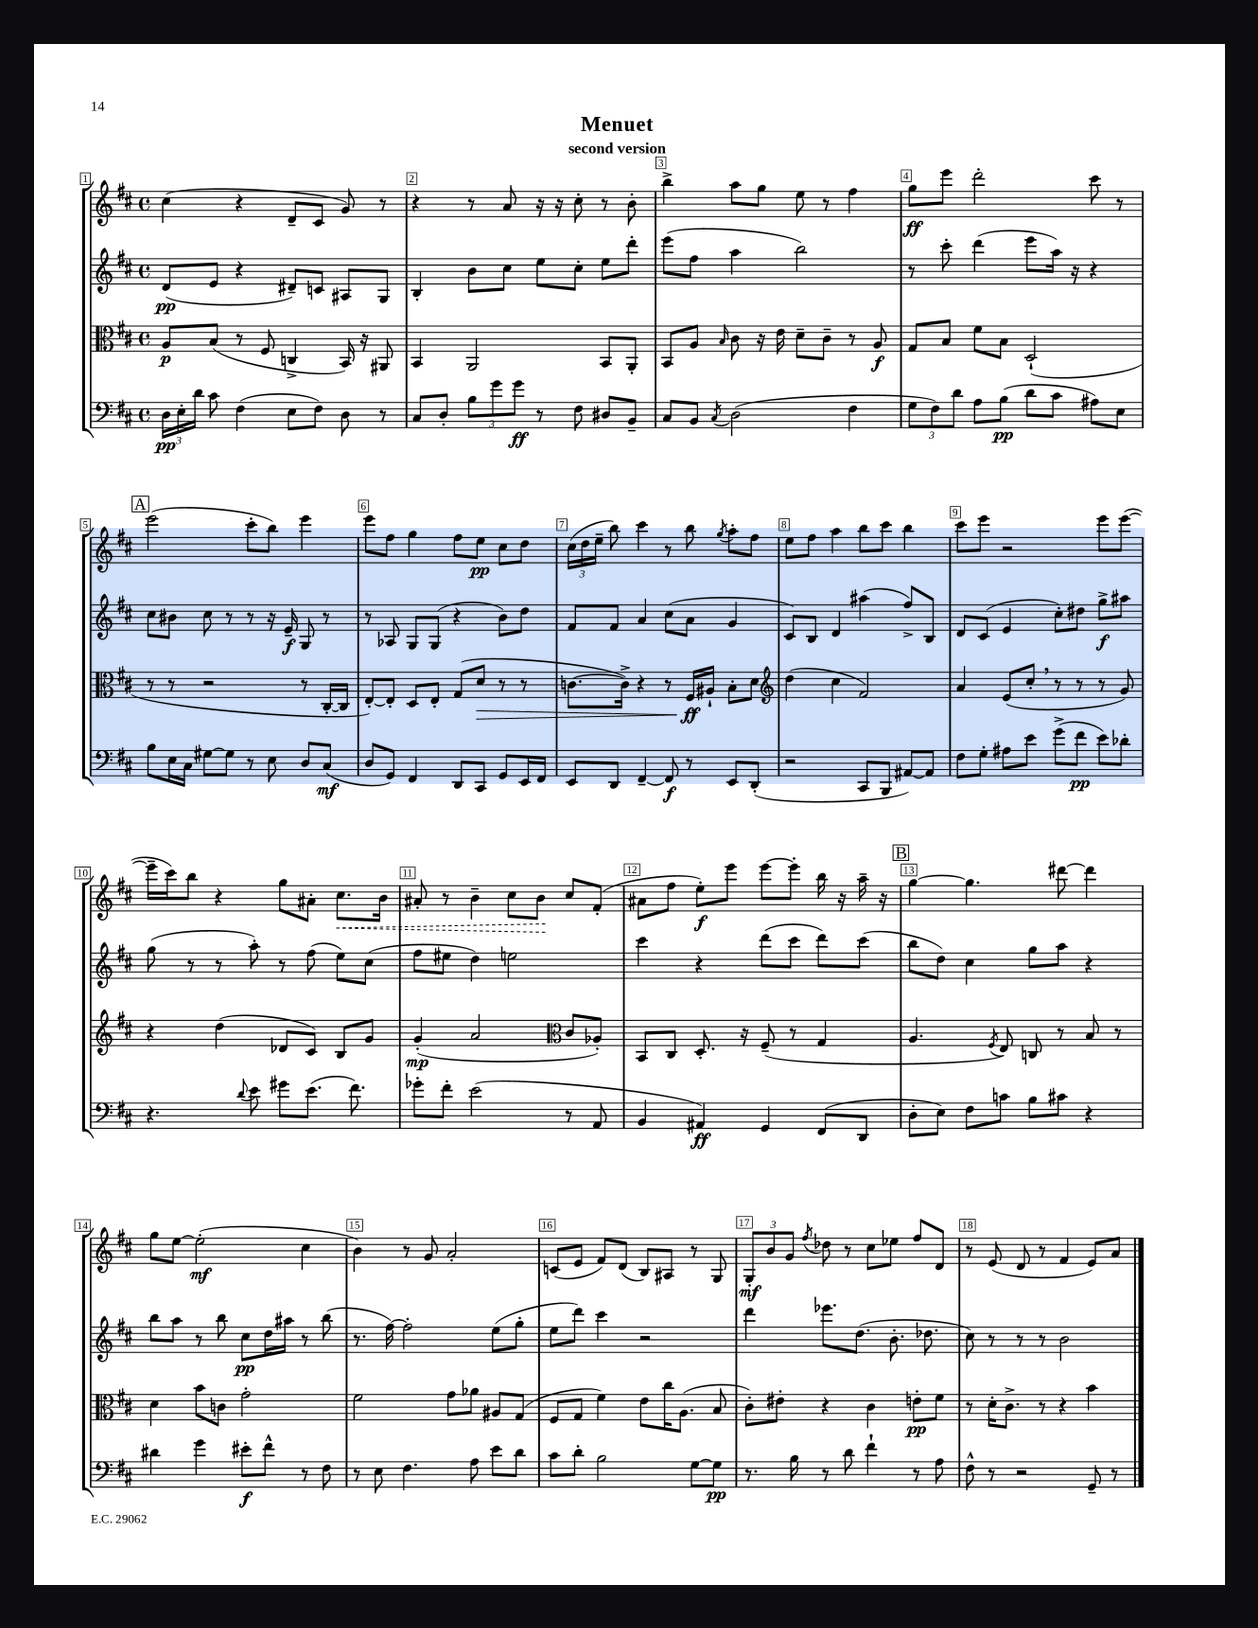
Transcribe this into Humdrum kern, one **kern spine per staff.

**kern	**kern	**kern	**kern
*staff4	*staff3	*staff2	*staff1
*clefF4	*clefC3	*clefG2	*clefG2
*k[f#c#]	*k[f#c#]	*k[f#c#]	*k[f#c#]
*M4/4	*M4/4	*M4/4	*M4/4
*met(c)	*met(c)	*met(c)	*met(c)
24D\LL	8A/L	(8d/L	(4cc#\
24E'\	.	.	.
24d\JJ	.	.	.
8c#\	(8B/J	8e/J	.
(4F#\	8r	4r	4r
.	8F#/	.	.
8E\L	4C^/	8d#~/L)	8d~/L
8F#\J)	.	8c/J	8c#/J
8D\	16BB/)	8A#/L	8g/)
.	16r	.	.
8r	8AA#/	8G/J	8r
=	=	=	=
8C#/L	4BB/	4B'/	4r
8D'/J	.	.	.
12B\L	2AA/	8b\L	8r
12g\	.	.	.
.	.	8cc#\J	8a/
12g\J	.	.	.
8r	.	8ee\L	16r
.	.	.	16r
8F#\	.	8cc#'\J	8cc#'\
8D#/L	8BB/L	8ee\L	8r
8BB~/J	8AA'/J	8ddd'\J	8b'\
=	=	=	=
8C#/L	8BB/L	(8eee\L	4bb^\
8BB/J	8A/J	8ff#\J	.
8qC#/	16qqB/	.	.
(2D\	8c#\	4aa\	8aa\L
.	16r	.	8gg\J
.	16e\	.	.
.	8d~\L	2bb\)	8ee\
.	8c#~\J	.	8r
4F#\	8r	.	4ff#\
.	8A/	.	.
=	=	=	=
12G\L	8G/L	8r	8gg\L
12F#\)	.	.	.
.	8B/J	8ccc#'\	8eee\J
12d\J	.	.	.
8A\L	8f#\L	(4ddd\	2ddd'\
(8B\J	8B\J	.	.
8d\L	(2D`/	8eee\L	.
8c#\J	.	16aa\Jk)	.
.	.	16r	.
8A#\L)	.	4r	8ccc#\
8E\J	.	.	8r
=	=	=	=
8B\L	8r	8cc#\L	(2eee\
16E\L	8r	8b#\J	.
16C#\JJ	.	.	.
[8G#\L	2r	8cc#\	.
8G#\]J	.	8r	.
8r	.	8r	8ccc#'\L
8E\	.	16r	8bb\J)
.	.	16e~/	.
8D/L	8r	8G/	4eee\
(8C#/J	[16C#'/LL	8r	.
.	16C#/]JJ	.	.
=	=	=	=
8D/L	[8E'/L)	8r	8eee\L
8GG/J)	8E'/]J	8A-/	8ff#\J
4FF#/	8D/L	8G/L	4gg\
.	8E'/J	(8G/J	.
8DD/L	(8G/L	4r	8ff#\L
8CC#/J	8d/J	.	8ee\J
8GG/L	8r	8b\L)	8cc#\L
16EE/L	8r	8dd\J	8dd\J
16FF#/JJ	.	.	.
=	=	=	=
8EE/L	[8.c\L	8f#/L	(24cc#\LL
.	.	.	24dd\
.	.	.	24ee~\JJ
8DD/J	.	8f#/J	8bb\)
.	16c^\]Jk)	.	.
[4FF#~/	4r	4a/	4ccc#\
8FF#/]	8r	(8cc#\L	8r
8r	16F#/LL	8a\J	8bb\
.	16A#`/JJ	.	.
.	.	.	8qgg/
8EE/L	8B'\L	4g/	8aa'\L
(8DD'/J	8d\J	.	8ff#\J
=	=	=	=
*	*clefG2	*	*
2r	(4dd\	8c#/L)	8ee\L
.	.	8B/J	8ff#\J
.	4cc#\	4d/	4aa\
8CC#/L	2f#/)	(4aa#\	8bb\L
8BBB/J	.	.	8ccc#\J
[8AA#/L)	.	8ff#^/L)	4bb\
8AA#/]J	.	8B/J	.
=	=	=	=
8F#\L	4a/	8d/L	8ccc#\L
8G'\J	.	(8c#/J	8eee\J
8A#\L	(8e/L	4e/	2r
8e\J	8cc#'/J	.	.
(8g^\L	8r	8cc#'\L)	.
8f#\J	8r	8dd#\J	.
8e\L)	8r	8gg^\L	8eee\L
8d-'\J	8g/)	8aa#\J	([8eee\J
=	=	=	=
4.r	4r	(8gg\	16eee~\]LL
.	.	.	16ccc#\J)
.	.	8r	8bb\J
.	(4dd\	8r	4r
8qqd/	.	.	.
8e\	.	8aa'\)	.
8g#\L	8d-/L	8r	8gg\L
(8.e\J	8c#/J)	(8ff#\	8a#'\J
.	8B/L	8ee\L)	8.cc#\L
8.f#\)	.	.	.
.	8g/J	(8cc#\J	.
.	.	.	16b\Jk
=	=	=	=
8g-'\L	(4g'/	8ff#\L	8a#'/
8f#'\J	.	8ee#\J	8r
(2e\	2a/	4dd\)	4b~\
.	.	2ee\	8cc#\L
.	.	.	8b\J
*	*clefC3	*	*
8r	8c#/L	.	8cc#/L
8AA/	8A-'/J)	.	(8f#'/J
=	=	=	=
4BB/	8BB/L	4ccc#\	8a#\L
.	8C#/J	.	8ff#\J
4AA#/)	8.D'/	4r	8ee'\L)
.	.	.	8eee\J
.	16r	.	.
4GG/	(8F#~/	(8ddd\L	[8eee\L
.	8r	8ccc#\J	8eee'\]J
(8FF#/L	4G/	8ddd\L)	16bb\
.	.	.	16r
8DD/J	.	(8ccc#\J	16aa~\
.	.	.	16r
=	=	=	=
8D'\L	4.A/	8bb\L	[4gg\
8E\J)	.	8dd\J)	.
8F#\L	.	4cc#\	4.gg\]
.	8qF#/	.	.
8c\J	8E/)	.	.
8B\L	8C/	8gg\L	.
8c#\J	8r	8aa\J	[8ddd#\
4r	8B/	4r	4ddd#\]
.	8r	.	.
=	=	=	=
4d#\	4d\	8bb\L	8gg\L
.	.	8aa\J	[8ee\J
4g\	8b\L	8r	(2ee'\]
.	8c\J	8bb\	.
8e#'\L	2g'\	8cc#\L	.
8f#^^\J	.	16dd\L	.
.	.	16aa#\JJ	.
8r	.	8r	4cc#\
8F#\	.	(8bb\	.
=	=	=	=
8r	2f#\	8.r	4b\)
8E\	.	.	.
.	.	[16ff#\)	.
4.F#\	.	2ff#'\]	8r
.	.	.	8g/
.	8g\L	.	2a'/
8A\	8a-\J	.	.
8e\L	8A#/L	(8ee\L	.
8d\J	(8G/J	8gg'\J	.
=	=	=	=
8c#\L	8F#/L	8ee\L	(8c/L
8d'\J	8G/J	8ddd\J)	8e/J
2B\	4f#\)	4ccc#\	8f#/L)
.	.	.	(8d/J
.	8e\L	2r	8B/L)
.	16cc#\K	.	8A#/J
.	(8.A\J	.	.
[8G\L	.	.	8r
8G\]J	8B/	.	8G/
=	=	=	=
8.r	8c#'\L)	4ddd\	12G'/L
.	.	.	12b/
.	8e#'\J	.	.
.	.	.	12g/J
16B\	.	.	.
.	.	.	8qff#/
8r	4r	8.eee-\L	8dd-\
8d\	.	.	8r
.	.	(8.dd\J	.
4f#`\	4c#\	.	8cc#\L
.	.	8.b'\	8ee-\J
8r	8e'\L	.	8ff#/L
.	.	8.dd-\	.
8A\	8f#\J	.	8d/J
=	=	=	=
8F#^^\	8r	8cc#\)	8r
8r	16d'\LK	8r	(8e/
.	8.c#^\J	.	.
2r	.	8r	8d/
.	8r	8r	8r
.	4r	2b\	4f#/
8GG~/	4b\	.	8e/L)
8r	.	.	8a/J
==	==	==	==
*-	*-	*-	*-
